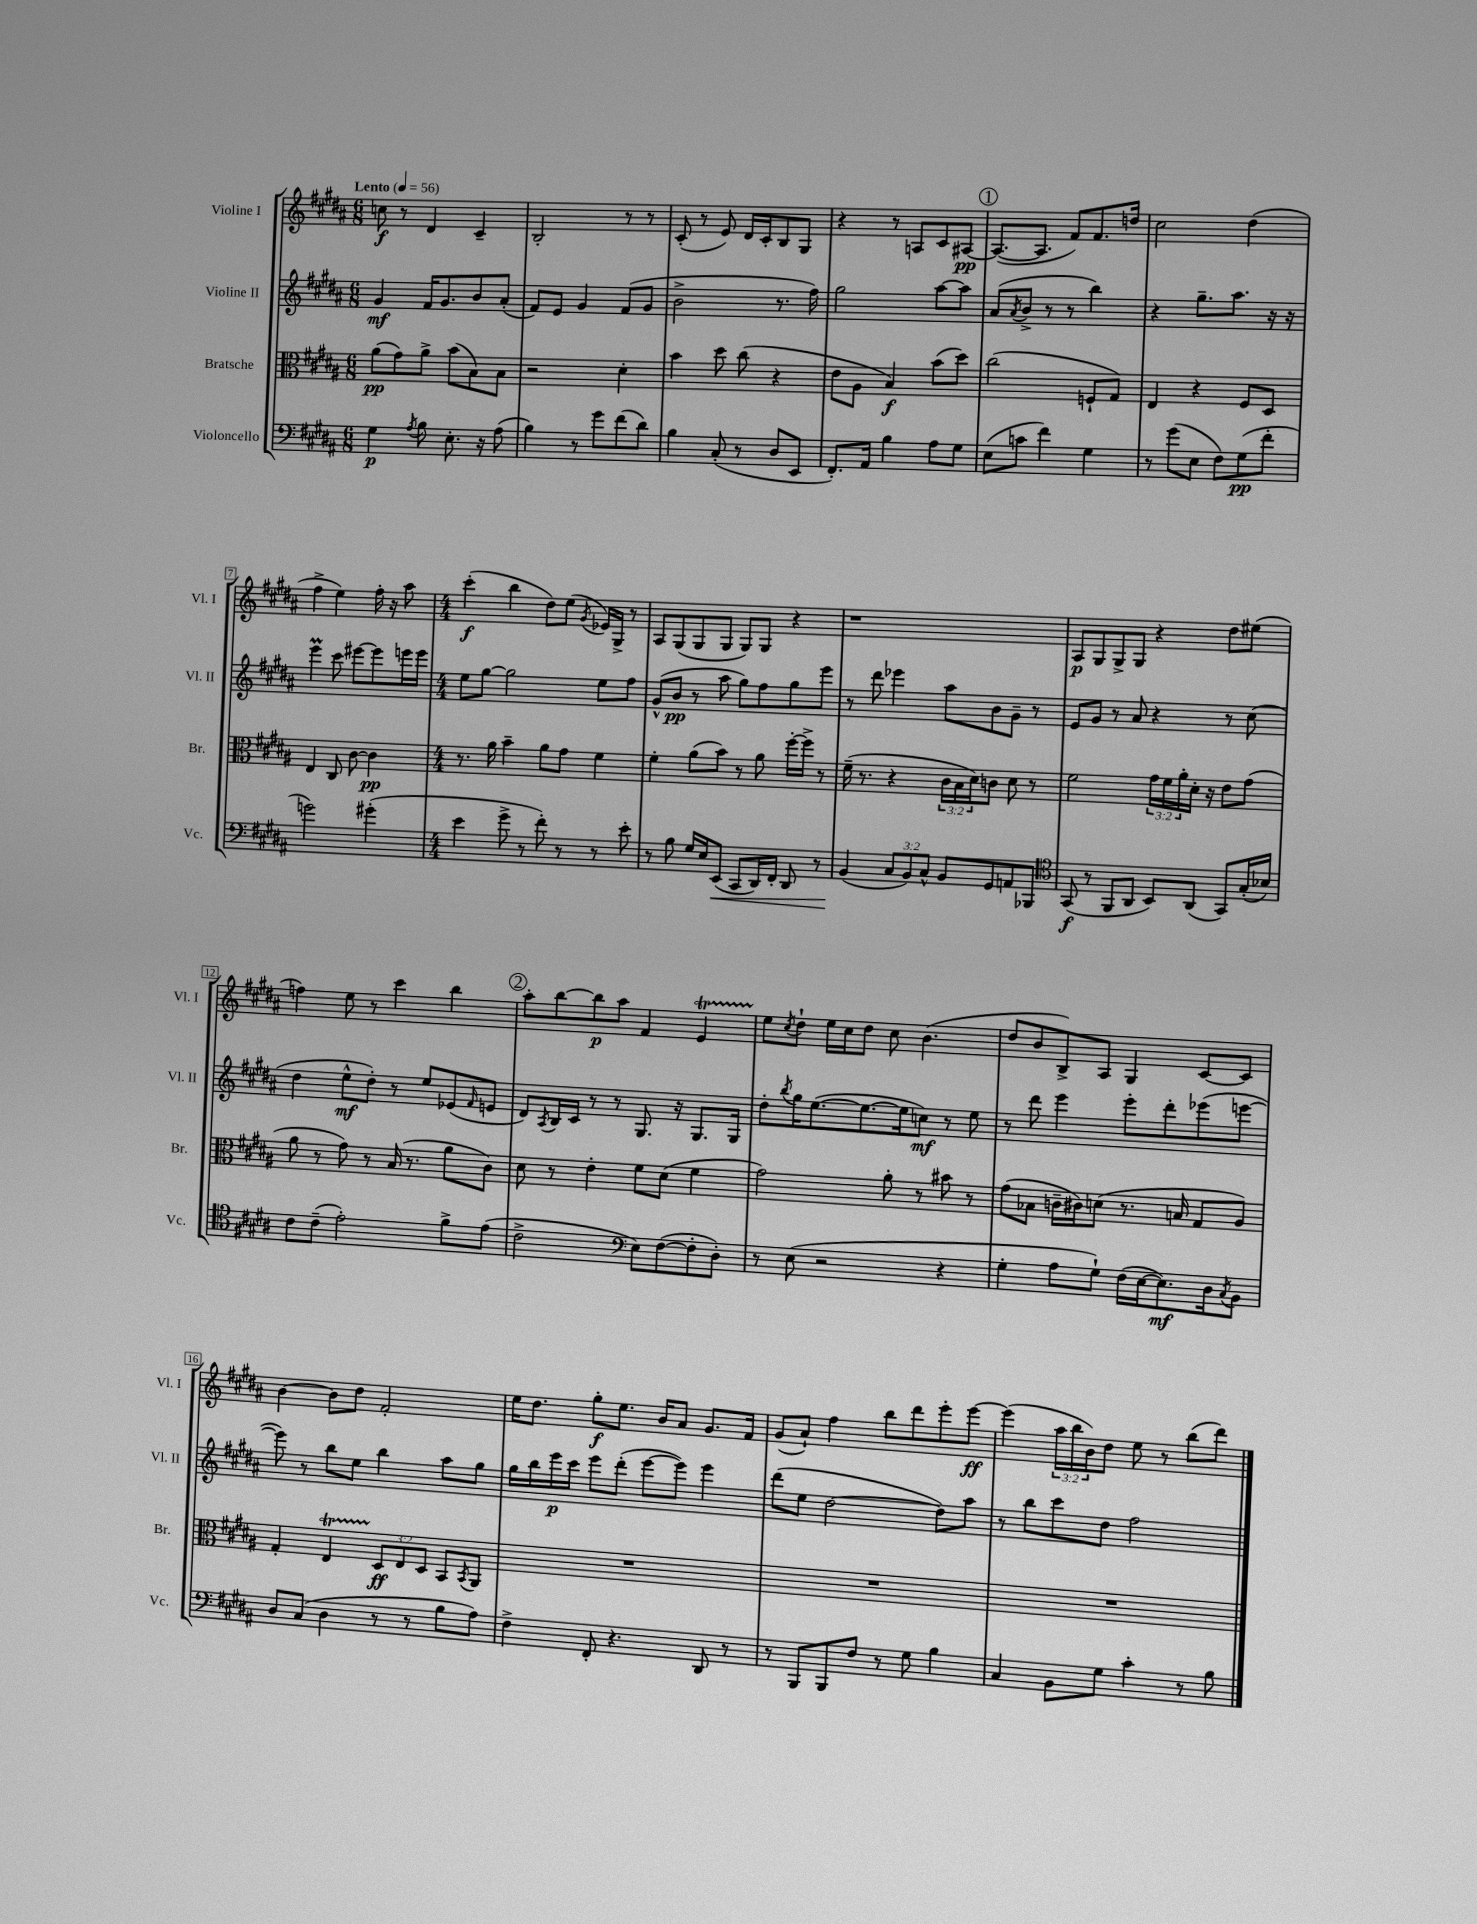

**kern	**dynam	**kern	**dynam	**kern	**dynam	**kern	**dynam
*part4	*part4	*part3	*part3	*part2	*part2	*part1	*part1
*staff4	*staff4	*staff3	*staff3	*staff2	*staff2	*staff1	*staff1
*I"Violoncello	*	*I"Bratsche	*	*I"Violine II	*	*I"Violine I	*
*I'Vc.	*	*I'Br.	*	*I'Vl. II	*	*I'Vl. I	*
*clefF4	*	*clefC3	*	*clefG2	*	*clefG2	*
*k[f#c#g#d#a#]	*	*k[f#c#g#d#a#]	*	*k[f#c#g#d#a#]	*	*k[f#c#g#d#a#]	*
*M6/8	*	*M6/8	*	*M6/8	*	*M6/8	*
*MM56	*	*MM56	*	*MM56	*	*MM56	*
=1	=1	=1	=1	=1	=1	=1	=1
!	!	!	!	!	!	!LO:TX:a:B:t=Lento	!
4G#\	p	(8a#\L	pp	4g#/	mf	8ccn\	f
.	.	8g#\)	.	.	.	8r	.
8qA#/	.	.	.	.	.	.	.
8B\	.	8a#^\J	.	16f#/KL	.	4d#/	.
.	.	.	.	8.g#/	.	.	.
8.E'\	.	(8b\L	.	.	.	.	.
.	.	8B\)	.	8b/	.	4c#~/	.
16r	.	.	.	.	.	.	.
(8A#\	.	8B\J	.	(8a#'/J	.	.	.
=2	=2	=2	=2	=2	=2	=2	=2
4B\)	.	2r	.	8f#/L)	.	2B'/	.
.	.	.	.	8e/J	.	.	.
8r	.	.	.	4g#/	.	.	.
8g#\L	.	.	.	.	.	.	.
(8f#\	.	4d#'\	.	(8f#/L	.	8r	.
8d#\J)	.	.	.	8g#/J	.	8r	.
=3	=3	=3	=3	=3	=3	=3	=3
4B\	.	4b\	.	2b^\	.	(8c#'/	.
.	.	.	.	.	.	8r	.
(8C#'/	.	8dd#\	.	.	.	8e/)	.
8r	.	(8cc#\	.	.	.	16d#/LL	.
.	.	.	.	.	.	16c#'/J	.
8D#/L	.	4r	.	8.r	.	8B/	.
8EE/J	.	.	.	.	.	8G#/J	.
.	.	.	.	16ff#\)	.	.	.
=4	=4	=4	=4	=4	=4	=4	=4
8.FF#'/L)	.	8e\L	.	2gg#\	.	4r	.
.	.	8A#\J	.	.	.	.	.
16AA#/Jk	.	.	.	.	.	.	.
4B\	.	4B/)	f	.	.	8r	.
.	.	.	.	.	.	8An/L	.
8A#\L	.	(8b\L	.	[8aa#\L	.	8c#/	.
8G#\J	.	8dd#\J)	.	8aa#\J]	.	[8A#X/J	pp
!!LO:REH:place=s1:t=1
=5	=5	=5	=5	=5	=5	=5	=5
(8E\L	.	(2cc#\	.	(8a#/L	.	(8.A#/L_	.
.	.	.	.	8qa#/	.	.	.
8cn\J	.	.	.	8b^/J	.	.	.
.	.	.	.	.	.	8.A#/J]	.
4f#\)	.	.	.	8r	.	.	.
.	.	.	.	8r	.	8f#/L)	.
4G#\	.	8Fn`/L	.	4bb\)	.	8.f#/	.
.	.	8G#/J)	.	.	.	.	.
.	.	.	.	.	.	16ddn/Jk	.
=6	=6	=6	=6	=6	=6	=6	=6
8r	.	4E/	.	4r	.	2cc#\	.
(8g#\L	.	.	.	.	.	.	.
8E\J	.	4r	.	8.gg#~\L	.	.	.
8F#\L)	.	.	.	.	.	.	.
.	.	.	.	8.aa#\J	.	.	.
(8G#\	pp	8F#/L	.	.	.	(4dd#\	.
8f#'\J	.	8D#/J	.	16r	.	.	.
.	.	.	.	16r	.	.	.
!!LO:LB:g=z
=7	=7	=7	=7	=7	=7	=7	=7
2gn\)	.	4E/	.	4eeeM\	.	4ff#^\	.
.	.	8C#/	.	8ccc#\	.	4ee\)	.
.	.	[8c#\	.	[8eee#X\L	.	.	.
(4g#X'\	.	4c#\]	pp	8eee#\]	.	16ff#'\	.
.	.	.	.	.	.	16r	.
.	.	.	.	16eeen\L	.	8aa#\	.
.	.	.	.	16eee\JJ	.	.	.
=8	=8	=8	=8	=8	=8	=8	=8
*M4/4	*	*M4/4	*	*M4/4	*	*M4/4	*
4e\	.	8.r	.	8ee\L	.	(4ccc#'\	f
.	.	.	.	[8gg#\J	.	.	.
.	.	16a#\	.	.	.	.	.
8g#^\	.	4b~\	.	2gg#\]	.	4bb\	.
8r	.	.	.	.	.	.	.
8f#'\)	.	8a#\L	.	.	.	8dd#\L)	.
8r	.	8g#\J	.	.	.	(8ee\J	.
.	.	.	.	.	.	8qg#/	.
8r	.	4f#\	.	8ee\L	.	16e-X/LL)	.
.	.	.	.	.	.	16G#^/JJ	.
8e'\	.	.	.	8ff#\J	.	8r	.
=9	=9	=9	=9	=9	=9	=9	=9
8r	.	4f#'\	.	(8g#^^/L	.	8A#/L	.
8B\	.	.	.	8b/J	pp	(8G#/	.
16G#/LL	.	(8a#\L	.	8r	.	8G#/	.
16E/J	.	.	.	.	.	.	.
!	!LO:HP:b	!	!	!	!	!	!
(8EE/J	<	8b\J)	.	8aa#\	.	8G#/J	.
8CC#/L	.	8r	.	8gg#\L)	.	8G#/L)	.
16DD#/L)	.	8a#\	.	8ff#\	.	8G#/J	.
16FF#'/JJ	.	.	.	.	.	.	.
8DD#/	.	[16ff#'\LL	.	8gg#\	.	4r	.
.	.	16ff#^\JJ]	.	.	.	.	.
8r	.	8r	.	8eee\J	.	.	.
=10	=10	=10	=10	=10	=10	=10	=10
(4BB/	.	(16f#~\	.	8r	.	1r	.
.	.	8.r	.	.	.	.	.
.	.	.	.	8ddd#\	.	.	.
12C#/L	[	4r	.	4eee-X\	.	.	.
12BB/)	.	.	.	.	.	.	.
12C#^^/J	.	.	.	.	.	.	.
8BB/L	.	24c#\LL	.	8aa#\L	.	.	.
.	.	24B\	.	.	.	.	.
.	.	24d#\J)	.	.	.	.	.
8GG#/	.	8cn\J	.	8b\	.	.	.
8AAn/	.	8d#\	.	8g#~\J	.	.	.
8BBB-X/J	.	8r	.	8r	.	.	.
=11	=11	=11	=11	=11	=11	=11	=11
*clefC4	*	*	*	*	*	*	*
(8GG#/	f	2f#\	.	8e/L	.	8A#/L	p
8r	.	.	.	8g#/J	.	8G#/	.
8FF#/L	.	.	.	8r	.	8G#^/	.
8AA#/J	.	.	.	8a#/	.	8G#/J	.
8BB/L)	.	24g#\LL	.	4r	.	4r	.
.	.	24f#\	.	.	.	.	.
.	.	24a#'\	.	.	.	.	.
(8AA#/J	.	16d#'\JJ	.	.	.	.	.
.	.	16r	.	.	.	.	.
8GG#/L)	.	8e\L	.	8r	.	8dd#\L	.
(16G#'/L	.	(8g#\J	.	(8cc#\	.	(8ee#X\J	.
16B-X/JJ)	.	.	.	.	.	.	.
!!LO:LB:g=z
=12	=12	=12	=12	=12	=12	=12	=12
8c#\L	.	8a#\	.	4dd#\	.	4ffn\)	.
(8c#~\J	.	8r	.	.	.	.	.
2e'\)	.	8g#\)	.	8ee^^\L	mf	8ee\	.
.	.	8r	.	8dd#'\J)	.	8r	.
.	.	(16B/	.	8r	.	4ccc#\	.
.	.	8.r	.	.	.	.	.
.	.	.	.	8ee/L	.	.	.
8f#^\L	.	8a#\L	.	(8e-X/	.	4bb\	.
.	.	.	.	16qqf#/	.	.	.
(8e\J	.	8c#\J)	.	8en/J	.	.	.
!!LO:REH:place=s1:t=2
=13	=13	=13	=13	=13	=13	=13	=13
2c#^\	.	8d#\	.	8d#/L)	.	8aa#'\L	.
.	.	.	.	8qA#/	.	.	.
.	.	8r	.	16B/L	.	[8bb\	.
.	.	.	.	16c#/JJ	.	.	.
.	.	4e'\	.	8r	.	8bb\]	p
.	.	.	.	8r	.	8aa#\J	.
*clefF4	*	*	*	*	*	*	*
8E\L)	.	8f#\L	.	8.G#/	.	4f#/	.
([8F#\	.	(8d#\J	.	.	.	.	.
.	.	.	.	16r	.	.	.
8F#'\]	.	4f#\	.	8.G#/L	.	4eT/	.
8D#'\J)	.	.	.	.	.	.	.
.	.	.	.	16G#/Jk	.	.	.
=14	=14	=14	=14	=14	=14	=14	=14
8r	.	2g#\)	.	8dd#'\L	.	8ee\L	.
.	.	.	.	8qbb/	.	8qcc#/	.
(8E\	.	.	.	16gg#\K	.	8dd#`\J	.
.	.	.	.	([8.ee\	.	.	.
2r	.	.	.	.	.	16ee\LL	.
.	.	.	.	.	.	16cc#\J	.
.	.	.	.	8.ee\_	.	8dd#\J	.
.	.	8a#'\	.	.	.	8cc#\	.
.	.	.	.	16ee\k]	.	.	.
.	.	8r	.	8ccn\J)	mf	(4.b\	.
4r	.	8b#X\	.	8r	.	.	.
.	.	8r	.	8ee\	.	.	.
=15	=15	=15	=15	=15	=15	=15	=15
4G#'\	.	(8g#\L	.	8r	.	8dd#/L	.
.	.	8B-X\J	.	8ddd#\	.	8b/	.
8A#\L	.	16cn~\LL	.	4eee\	.	8B^/)	.
.	.	16c#X\J)	.	.	.	.	.
8G#`\J)	.	(8dn\J	.	.	.	8A#/J	.
(16F#\LL	.	8.r	.	8eee'\L	.	4G#/	.
[16E\J	.	.	.	.	.	.	.
8.E\])	mf	.	.	8ddd#'\	.	.	.
.	.	16Bn/	.	.	.	.	.
.	.	8G#/L	.	(8eee-X\	.	[8c#/L	.
16D#\k	.	.	.	.	.	.	.
8qC#/	.	.	.	.	.	.	.
8BB\J	.	8A#/J)	.	[8eeen\J	.	8c#/J]	.
!!LO:LB:g=z
=16	=16	=16	=16	=16	=16	=16	=16
8D#/L	.	4G#'/	.	8eee\])	.	[4b\	.
(8C#/J	.	.	.	8r	.	.	.
4D#\	.	4ET/	.	8bb\L	.	8b\L]	.
.	.	.	.	8ee\J	.	8dd#\J	.
8r	.	12D#/L	ff	4bb\	.	2f#'/	.
.	.	12E/	.	.	.	.	.
8r	.	.	.	.	.	.	.
.	.	12D#/J	.	.	.	.	.
8B\L	.	8BB/L	.	8aa#\L	.	.	.
.	.	8qBB/	.	.	.	.	.
8A#\J)	.	8AA#/J	.	8gg#\J	.	.	.
=17	=17	=17	=17	=17	=17	=17	=17
4F#^\	.	1r	.	16gg#\LL	.	16ee\KL	.
.	.	.	.	16bb\	.	8.dd#\J	.
.	.	.	.	16eee\	p	.	.
.	.	.	.	16ccc#\JJ	.	.	.
8FF#'/	.	.	.	8eee\L	.	8gg#'\L	f
4.r	.	.	.	(8ddd#'\J	.	8.ee\J	.
.	.	.	.	[8eee\L	.	.	.
.	.	.	.	.	.	16b/KL	.
.	.	.	.	8eee\J])	.	8a#/J	.
8DD#/	.	.	.	4eee\	.	8.g#/L	.
8r	.	.	.	.	.	.	.
.	.	.	.	.	.	16f#/Jk	.
=18	=18	=18	=18	=18	=18	=18	=18
8r	.	1r	.	(8ddd#\L	.	(8g#/L	.
8BBB/L	.	.	.	8ee\J	.	8a#`/J)	.
8BBB/	.	.	.	[2dd#\	.	4ff#\	.
8F#/J	.	.	.	.	.	.	.
8r	.	.	.	.	.	8bb\L	.
8G#\	.	.	.	.	.	8ddd#\	.
4B\	.	.	.	8dd#\L])	.	8eee'\	.
.	.	.	.	8aa#\J	.	[8eee\J	ff
=19	=19	=19	=19	=19	=19	=19	=19
4C#/	.	1r	.	8r	.	(4eee\]	.
.	.	.	.	8bb\L	.	.	.
8BB\L	.	.	.	8ccc#\	.	24aa#\LL	.
.	.	.	.	.	.	24bb\	.
.	.	.	.	.	.	24b\J)	.
8G#\J	.	.	.	8dd#\J	.	8dd#\J	.
4c#'\	.	.	.	2ff#\	.	8ee\	.
.	.	.	.	.	.	8r	.
8r	.	.	.	.	.	(8bb\L	.
8B\	.	.	.	.	.	8ddd#\J)	.
==	==	==	==	==	==	==	==
*-	*-	*-	*-	*-	*-	*-	*-
